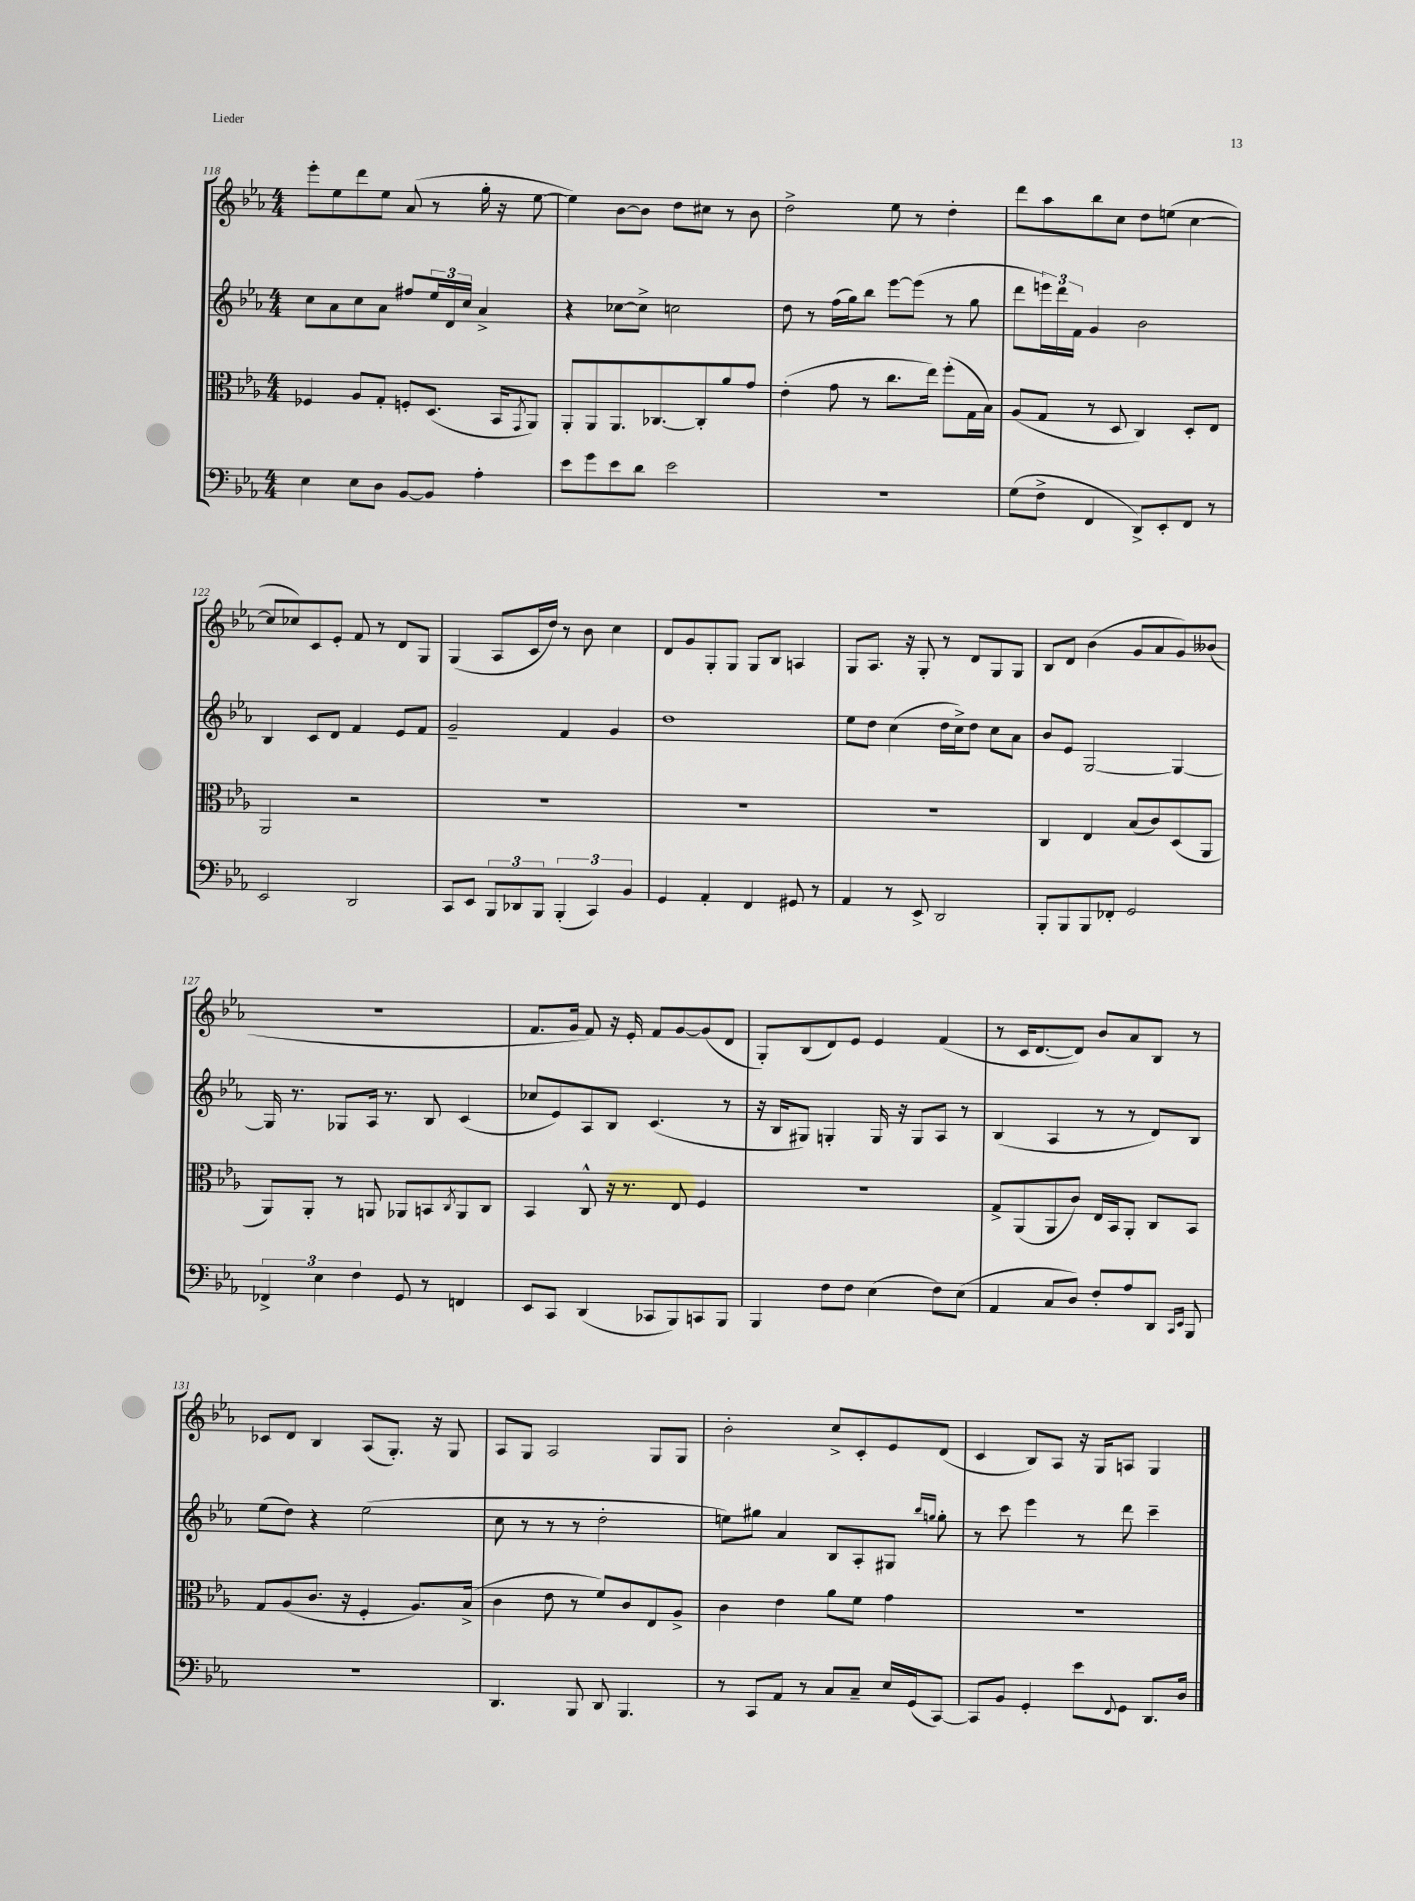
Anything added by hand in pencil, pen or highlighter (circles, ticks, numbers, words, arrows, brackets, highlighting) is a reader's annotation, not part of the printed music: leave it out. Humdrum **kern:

**kern	**kern	**kern	**kern
*staff4	*staff3	*staff2	*staff1
*clefF4	*clefC3	*clefG2	*clefG2
*k[b-e-a-]	*k[b-e-a-]	*k[b-e-a-]	*k[b-e-a-]
*M4/4	*M4/4	*M4/4	*M4/4
4E-	4F-	8cc	8eee-'
.	.	8a-	8ee-
8E-	8A-	8cc	8ddd
8D	8G'	8a-	8ee-
[8BB-	8F'	8ff#	(8a-
8BB-]	(8.D	24ee-	8r
.	.	24d	.
.	.	24cc	.
4A-'	.	4a-^	16gg'
.	16BB-	.	16r
.	8qGG	.	.
.	8AA-)	.	[8ee-
=	=	=	=
8e-	8AA-'	4r	4ee-])
8g	8AA-	.	.
8e-	8.AA-	[8cc-	[8b-
8d	.	8cc-^]	8b-]
.	[8.C-	.	.
2e-	.	2cc	8dd
.	8C-']	.	8cc#
.	8a-	.	8r
.	8g	.	8b-
=	=	=	=
1r	(4e-'	8dd	2dd^
.	.	8r	.
.	8g	(16ff	.
.	.	16gg)	.
.	8r	8bb-	.
.	8.cc	[8eee-	8ee-
.	.	(8eee-]	8r
.	16ee-)	.	.
.	(8ff'	8r	4dd'
.	16G	8gg	.
.	16B-)	.	.
=	=	=	=
(8G	(8A-	8ddd	8ddd
8F^	8G	24eee)	8aa-
.	.	24ddd	.
.	.	24f	.
4FF	8r	4g	8bb-
.	8D	.	8cc
8DD^)	4C)	2b-	8dd
8EE-'	.	.	(8ee
8FF	8D'	.	[4cc
8r	8E-	.	.
=	=	=	=
2EE-	2AA-	4B-	8cc]
.	.	.	8cc-)
.	.	8c	8c
.	.	8d	8e-'
2DD	2r	4f	8f
.	.	.	8r
.	.	8e-	8d
.	.	8f	8G
=	=	=	=
8CC	1r	2g~	(4G
8EE-	.	.	.
12BBB-	.	.	8A-
12DD-	.	.	.
.	.	.	16c
12BBB-	.	.	.
.	.	.	16dd)
(6BBB-'	.	4f	8r
.	.	.	8b-
6CC)	.	.	.
.	.	4g	4cc
6BB-	.	.	.
=	=	=	=
4GG	1r	1dd	8d
.	.	.	8g
4AA-'	.	.	8G'
.	.	.	8G
4FF	.	.	8G
.	.	.	8B-
8GG#	.	.	4A
8r	.	.	.
=	=	=	=
4AA-	1r	8ee-	8G
.	.	8dd	8.A-
8r	.	(4cc	.
.	.	.	16r
8EE-^	.	.	8G'
2DD	.	16dd	8r
.	.	16cc^)	.
.	.	8dd	8d
.	.	8cc	8G
.	.	8a-	8G
=	=	=	=
8BBB-'	4C	8b-	8B-
8BBB-	.	8e-	8d
8BBB-	4E-	[2G	(4b-
8FF-'	.	.	.
2GG	(8B-	.	8g
.	8c)	.	8a-
.	(8D	4G_	8g)
.	8AA-	.	(8b--
=	=	=	=
6FF-^	8AA-)	16G]	1r
.	.	8.r	.
.	8AA-'	.	.
6E-	.	.	.
.	8r	8G-	.
6F	.	.	.
.	8AA	16A-	.
.	.	8.r	.
8GG	8AA-	.	.
8r	8BB	8B-	.
.	8qC	.	.
4FF	8AA-	(4c	.
.	8C	.	.
=	=	=	=
8EE-	4BB-	8cc-	8.f
8CC	.	8e-)	.
.	.	.	16g
(4DD	8C^^	8A-	8f)
.	16r	8B-	16r
.	8.r	.	16e-'
8CC-	.	(4.c	8f
8BBB-)	8E-	.	[8g
8CC	4F	.	(8g]
8BBB-	.	8r	8d
=	=	=	=
4BBB-	1r	16r	8G')
.	.	16B-	.
.	.	8G#)	(8B-
8F	.	4G'	8d)
8F	.	.	8e-
(4E-	.	16G	4e-
.	.	16r	.
.	.	8G	.
8F)	.	8A-	(4f
(8E-	.	8r	.
=	=	=	=
4AA-	8G^	(4B-	8r
.	(8AA-	.	16c
.	.	.	[8.d
8C	8AA-	4A-	.
8D)	8c)	.	8d])
8F'	16E-	8r	8b-
.	16BB-	.	.
8A-	8AA-'	8r	8a-
8DD	8C	8d)	8B-
16qqCC	.	.	.
16qqEE-	.	.	.
8BBB-	8BB-	8B-	8r
=	=	=	=
1r	8G	(8ee-	8c-
.	(8A-	8dd)	8d
.	8.c	4r	4B-
.	16r	.	.
.	4F'	(2ee-	(8A-
.	.	.	8.G')
.	8.A-)	.	.
.	.	.	16r
.	.	.	8G
.	(16B-^	.	.
=	=	=	=
4.DD	4c	8cc	8A-
.	.	8r	8G
.	8e-	8r	2A-
8BBB-	8r	8r	.
8DD	8f)	2dd'	.
4.BBB-	8c	.	.
.	8E-	.	8G
.	8A-^	.	8G
=	=	=	=
8r	4c	8ee)	2b-'
8CC	.	8gg#	.
8AA-	4e-	4a-	.
8r	.	.	.
8C	8a-	8B-	8cc^
8C~	8f	8A-'	8c'
16E-	4g	8G#	8e-
(16GG	.	.	.
.	.	16qqbb-	.
.	.	16qqgg	.
[8CC)	.	8gg'	(8d
=	=	=	=
8CC]	1r	8r	4c
8BB-	.	8ccc	.
4GG'	.	4eee-	8B-)
.	.	.	8A-
8e-	.	8r	16r
.	.	.	16G
8qqFF	.	.	.
8GG	.	8ddd	8A
8.DD	.	4ccc~	4G
16D	.	.	.
==	==	==	==
*-	*-	*-	*-
